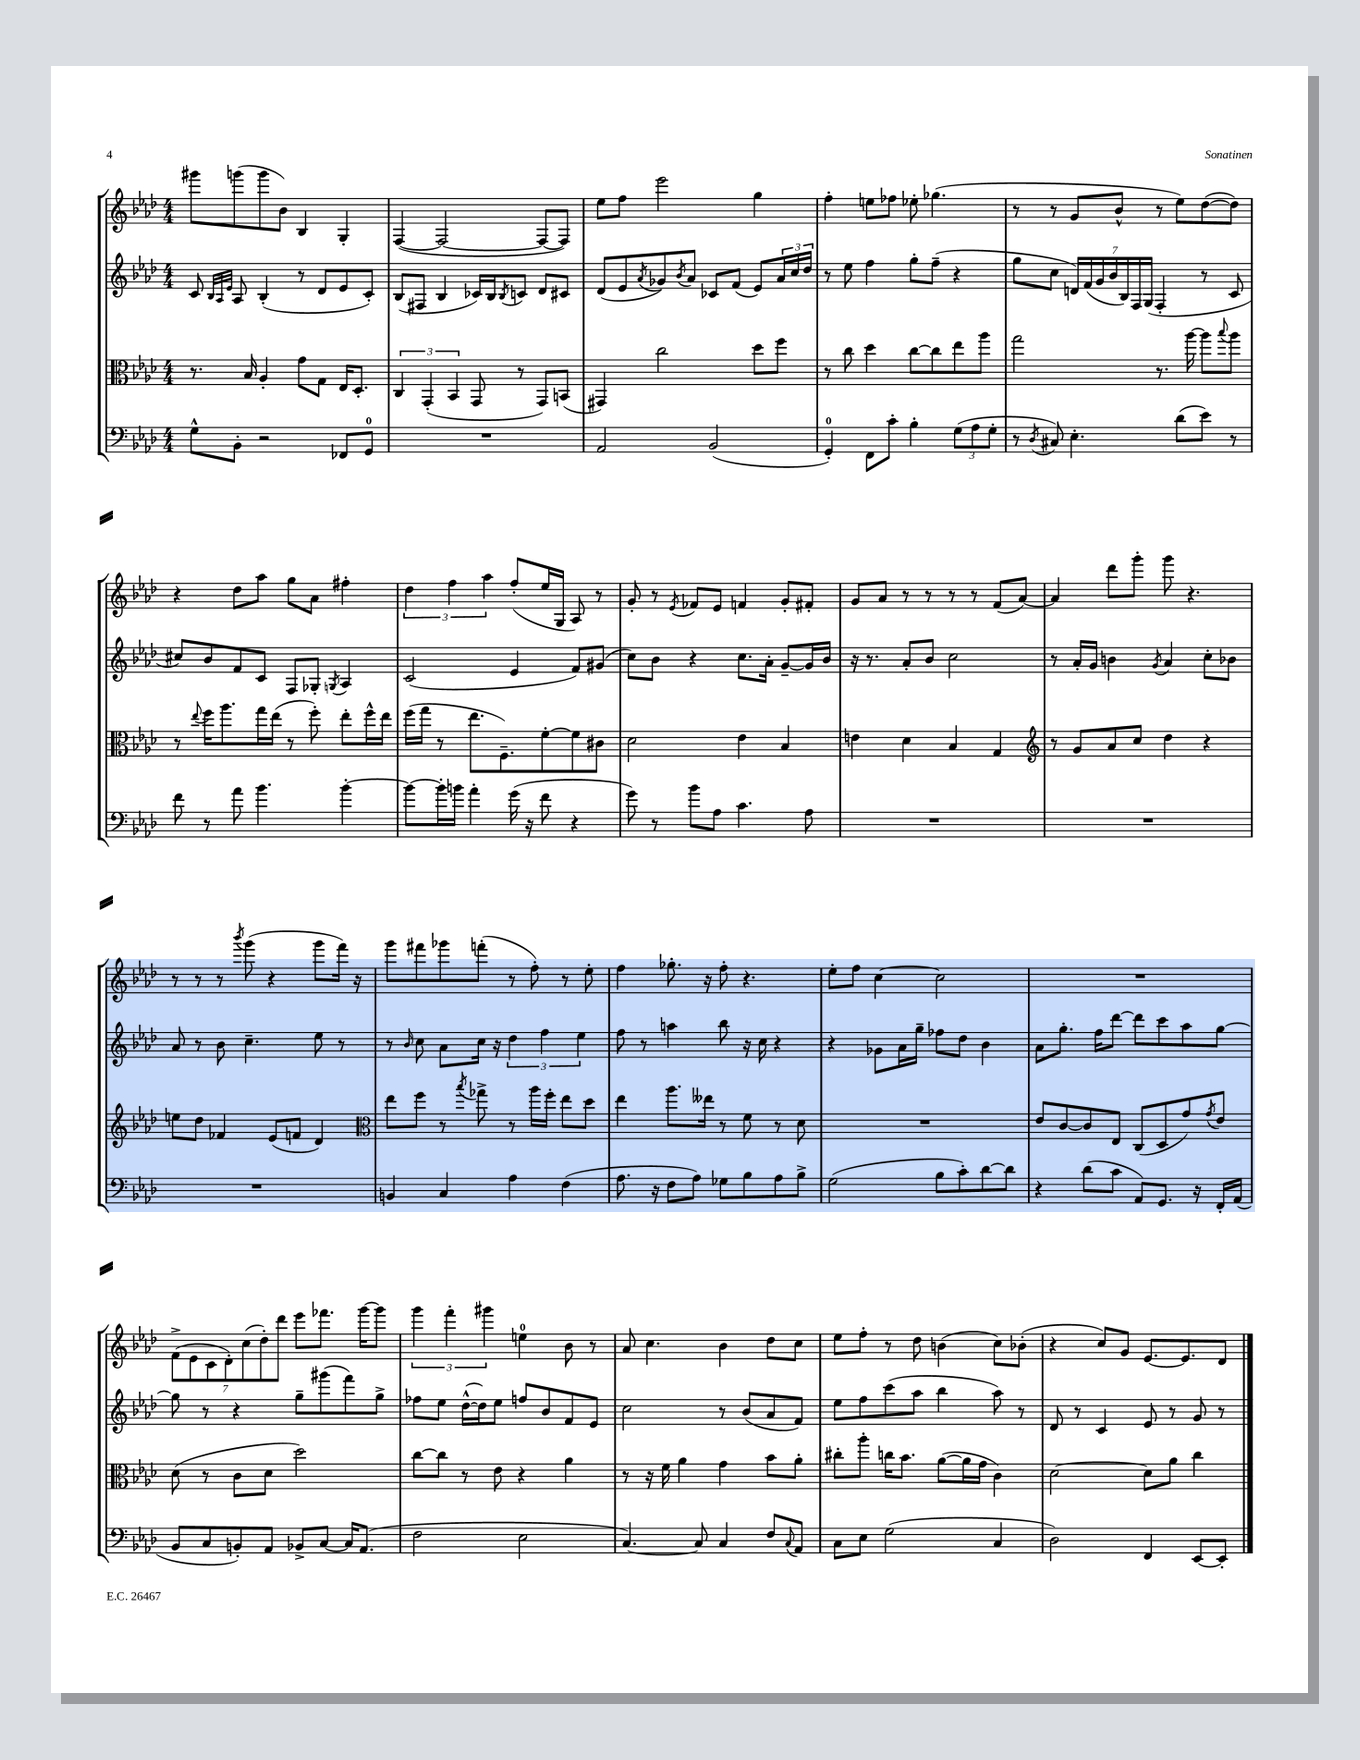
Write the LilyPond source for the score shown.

<<
\new StaffGroup <<
\new Staff = "s0" {
    \clef treble \key aes \major \numericTimeSignature \time 4/4
    gis'''8 g'''8( g'''8 bes'8) bes4 g4-. |
    f4~( f2~ f8~ f8) |
    ees''8 f''8 ees'''2 g''4 |
    f''4-. e''8 fes''8 ees''8-. ges''4.( |
    r8 r8 g'8 bes'8-^ r8 ees''8) des''8~( des''8) |
    r4 des''8 aes''8 g''8 aes'8 fis''4-. |
    \tuplet 3/2 { des''4 f''4 aes''4 } f''8-.( ees''16 g16 aes8) r8 |
    g'8-. r8 \acciaccatura { ees'8 } fes'8 ees'8 f'4 g'8-. fis'8-. |
    g'8 aes'8 r8 r8 r8 r8 f'8( aes'8~) |
    aes'4 des'''8 g'''8-. g'''8 r4. |
    r8 r8 r8 \acciaccatura { bes'''8 } g'''8( r4 g'''8 f'''16) r16 |
    g'''8 fis'''8 ges'''8 f'''8-.( r8 f''8-.) r8 ees''8-. |
    f''4 ges''8.-. r16 f''8-. r4. |
    ees''8-. f''8 c''4~ c''2 |
    R1 |
    \tuplet 7/4 { f'8->( ees'8 c'8 des'8-.) c''8( des''8-.) des'''8 } ees'''8 fes'''8. g'''16~ g'''8 |
    \tuplet 3/2 { g'''4 f'''4-. gis'''4 } e''4-0 bes'8 r8 |
    aes'8 c''4. bes'4 des''8 c''8 |
    ees''8 f''8-. r8 des''8 b'4( c''8) bes'8-.( |
    r4 c''8) g'8 ees'8.~ ees'8. des'8 \bar "|." |
}
\new Staff = "s1" {
    \clef treble \key aes \major \numericTimeSignature \time 4/4
    c'8 \grace { bes32 aes32 ees'32 } aes8 bes4-.( r8 des'8 ees'8 c'8-.) |
    bes8( fis8 bes4 ces'16) bes16 \acciaccatura { bes8 } c'8 des'8 cis'8 |
    des'8( ees'8 \acciaccatura { aes'8 } ges'8) \acciaccatura { bes'8 } aes'8 ces'8 f'8( ees'8) \tuplet 3/2 { aes'16 c''16 des''16 } |
    r8 ees''8 f''4 g''8-. f''8--( r4 |
    g''8 c''8 \tuplet 7/4 { d'16) f'16( g'16 bes'16 bes16) f16 g16( } f4-. r8 c'8 |
    cis''8) bes'8 f'8 c'8 f8 ges8-. \acciaccatura { g8 } aes4 |
    c'2( ees'4 f'8) gis'8( |
    c''8) bes'8 r4 c''8. aes'16-. g'8~-- g'16 bes'16 |
    r16 r8. aes'8-. bes'8 c''2 |
    r8 aes'16-. g'16 b'4 \acciaccatura { g'8 } aes'4 c''8-. bes'8 |
    aes'8 r8 bes'8 c''4.-- ees''8 r8 |
    r8 \grace { bes'16 } c''8 aes'8 c''16 r16 \tuplet 3/2 { des''4 f''4 ees''4 } |
    f''8 r8 a''4 bes''8 r16 c''16 r4 |
    r4 ges'8 aes'16 g''16-- fes''8 des''8 bes'4 |
    aes'8 g''8.-. f''16 des'''8~ des'''8 c'''8 aes''8 g''8~ |
    g''8 r8 r4 g''8-- gis'''8( f'''8) g''8-> |
    fes''8 ees''8 des''16~-^( des''16) ees''8 f''8 bes'8 f'8 ees'8 |
    c''2 r8 bes'8( aes'8 f'8) |
    ees''8 f''8 c'''8( aes''8 bes''4 aes''8) r8 |
    des'8 r8 c'4 ees'8 r8 g'8 r8 \bar "|." |
}
\new Staff = "s2" {
    \clef alto \key aes \major \numericTimeSignature \time 4/4
    r8. bes16 aes4-. g'8 g8 ees16 des8.-. |
    \tuplet 3/2 { c4 g,4-.( bes,4 } g,8 r8 g,8) b,8( |
    gis,4) c''2 des''8 f''8 |
    r8 c''8 des''4 c''8~ c''8 ees''8 aes''8 |
    g''2 r8. aes''16~ aes''8 \appoggiatura { bes''8 } aes''8 |
    r8 \appoggiatura { ees''8 } f''16 aes''8. g''16 ees''16( r8 f''8-.) ees''8-. f''16-^ ees''16 |
    f''16( g''16 r8 ees''8. f8.--) f'8~-. f'8 cis'8 |
    des'2 ees'4 bes4 |
    e'4 des'4 bes4 g4 |
    \clef treble r8 g'8 aes'8 c''8 des''4 r4 |
    e''8 des''8 fes'4 ees'8( f'8 des'4) |
    \clef alto ees''8 f''8 r8 \acciaccatura { bes''8 } ges''8-> r8 aes''16 f''16-. ees''8 des''8 |
    ees''4 aes''8. eeses''16 r8 f'8 r8 des'8 |
    R1 |
    ees'8 c'8~ c'8 ees8 c8( des8 g'8) \acciaccatura { g'8 } ees'8 |
    des'8( r8 c'8 des'8 des''2) |
    c''8~ c''8 r8 ees'8 r4 aes'4 |
    r8 r16 f'16 aes'4 g'4 bes'8 aes'8-. |
    cis''8-. aes''8-. c''16 bes'8. aes'8~( aes'16 g'16 c'4) |
    des'2~ des'8 aes'8 c''4 \bar "|." |
}
\new Staff = "s3" {
    \clef bass \key aes \major \numericTimeSignature \time 4/4
    g8-^ bes,8-. r2 fes,8 g,8-0 |
    R1 |
    aes,2 bes,2( |
    g,4-0-.) f,8 c'8-. bes4-. \tuplet 3/2 { g8( aes8 g8-. } |
    r8 \acciaccatura { des8 } cis8) ees4.-. des'8( ees'8) r8 |
    f'8 r8 aes'8 bes'4. bes'4~-. |
    bes'8~ bes'16-. b'16 aes'4-. g'16( r16 f'8 r4 |
    g'8) r8 bes'8 aes8 c'4. aes8 |
    R1 |
    R1 |
    R1 |
    b,4 c4 aes4 f4( |
    aes8. r16 f8 aes8) ges8 bes8 aes8 bes8-> |
    g2( bes8 c'8-.) des'8~ des'8 |
    r4 des'8( c'8 aes,8) g,8. r16 f,16-. aes,16( |
    bes,8 c8 b,8-.) aes,8 bes,8-> c8~ c16 aes,8.( |
    f2 ees2 |
    c4.~) c8 c4 f8 \appoggiatura { c8 } aes,8 |
    c8 ees8 g2( c4 |
    des2) f,4 ees,8~ ees,8-. \bar "|." |
}
>>
>>
\layout { \context { \Score \remove "Bar_number_engraver" } }
